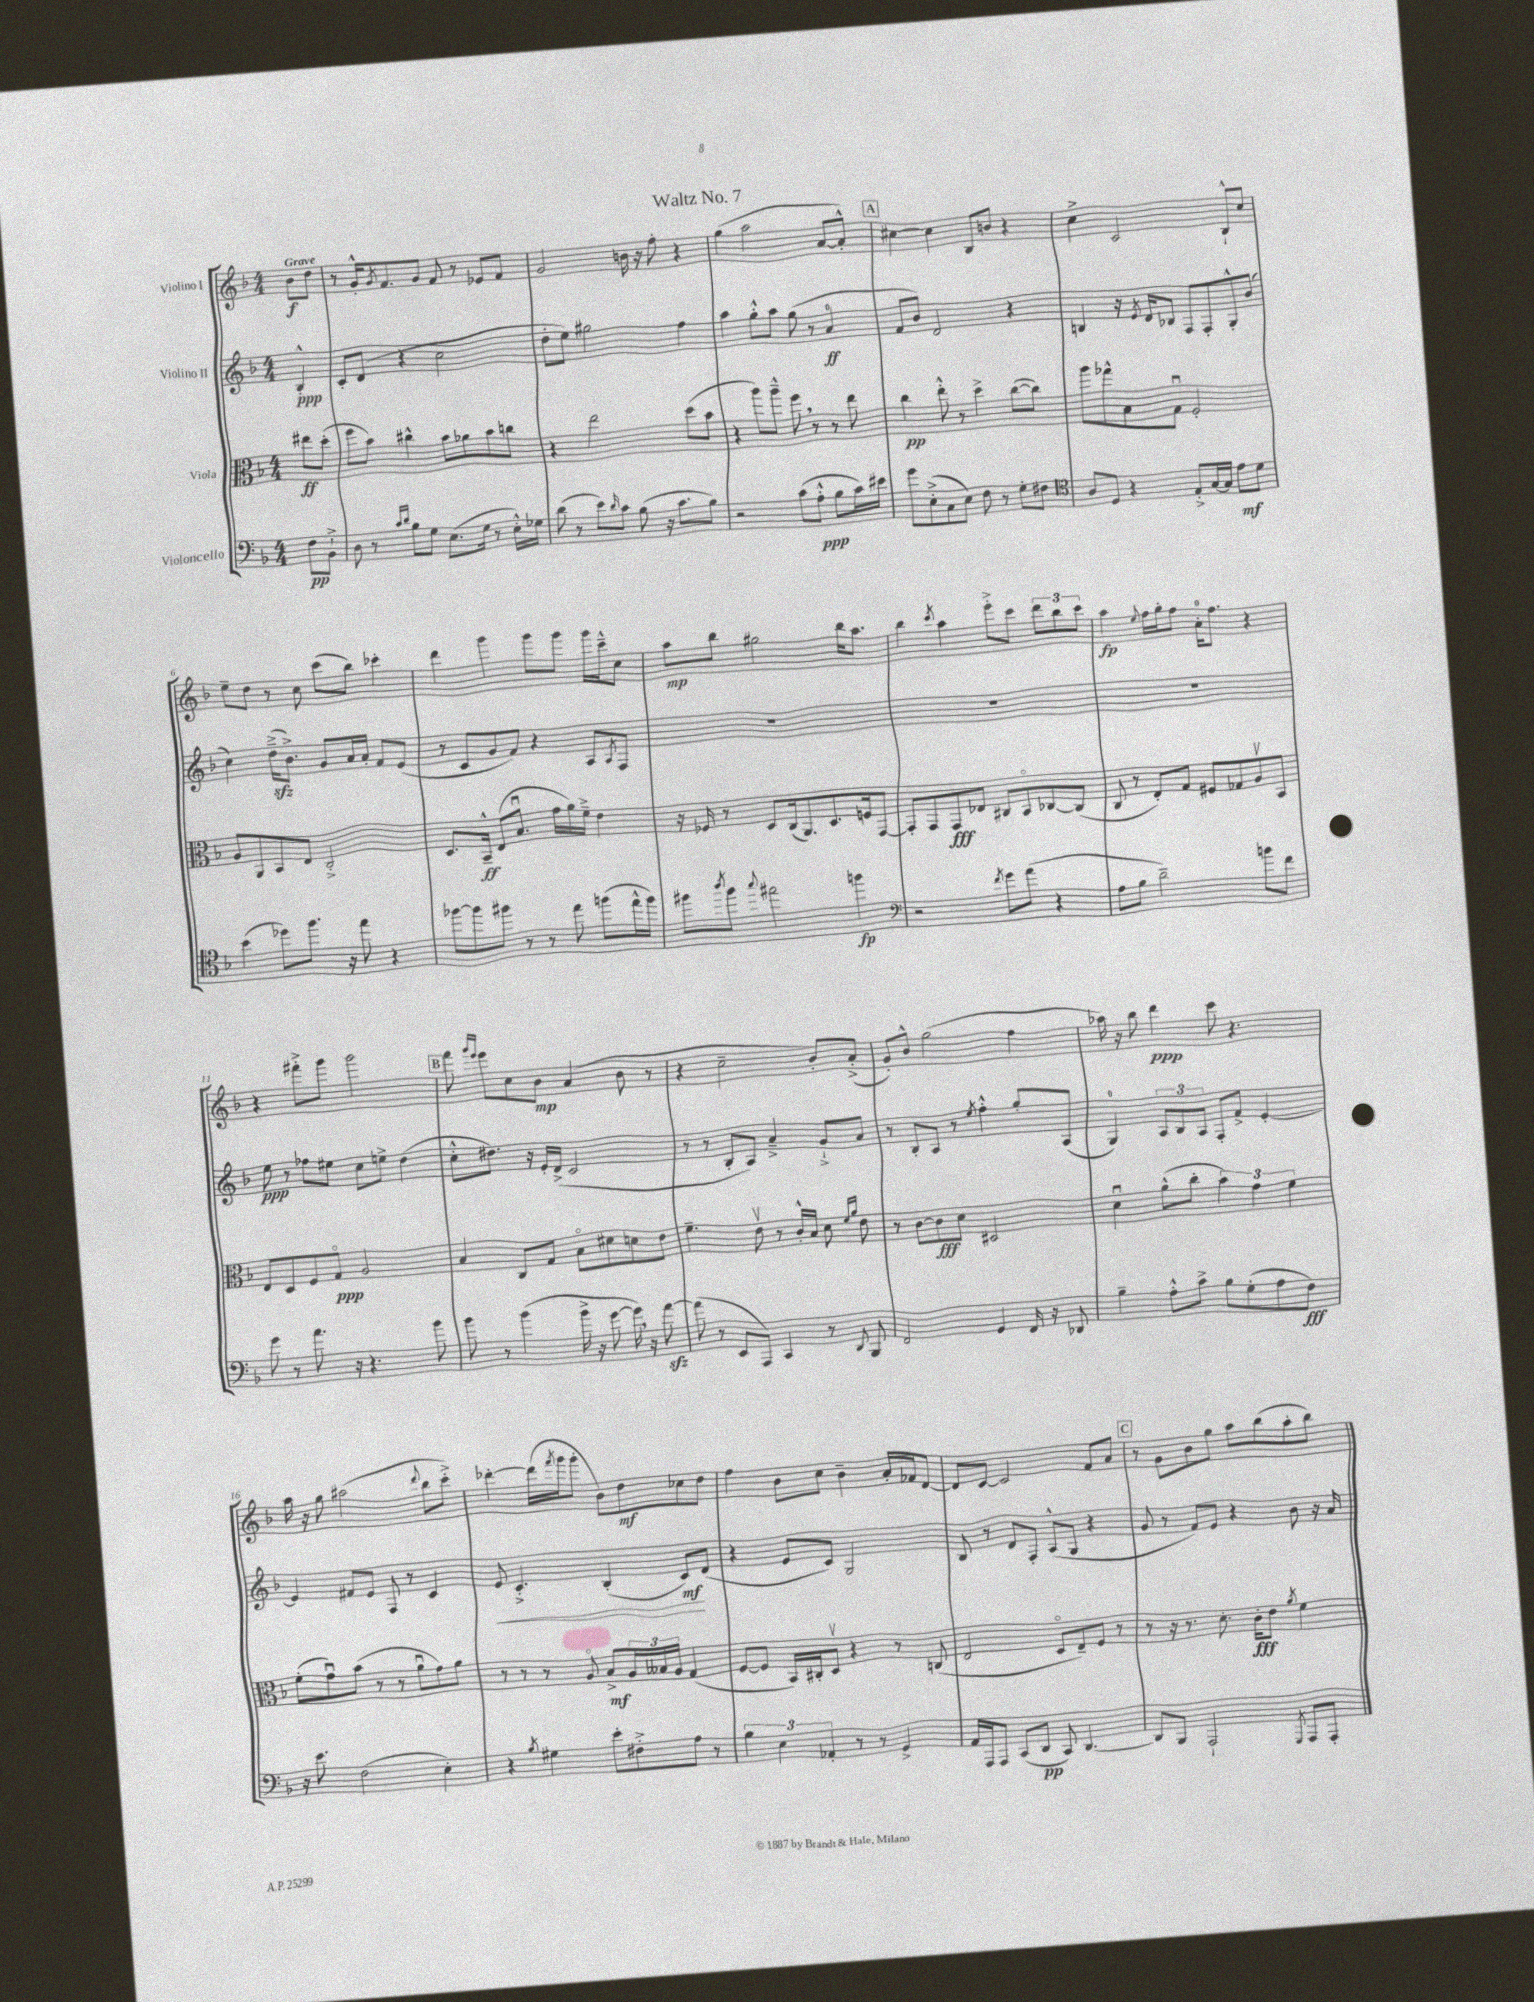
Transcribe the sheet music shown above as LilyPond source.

\header { title = "Waltz No. 7" }
<<
\new StaffGroup <<
\new Staff = "s0" \with { instrumentName = "Violino I" } {
    \clef treble \key f \major \numericTimeSignature \time 4/4 \partial 4 \tempo "Grave"
    bes'8\f d''8 |
    r8 g'16-.-^ \acciaccatura { g'8 } f'8. g'8 f'8 r8 ees'8 f'8 |
    g'2 b'16 r16 f''8-. r4 |
    g''4( a''2 a'8~ a'8-.-^) |
    \mark \markup { \box "A" } cis''4~ cis''4 bes8 b'8 r4 |
    c''4-> c'2 bes8-!-^ c''8 |
    e''8-- d''8 r8 c''8 c'''8( bes''8) ces'''4-. |
    d'''4 g'''4 g'''8 g'''8 g'''16 c'''16---^ c''8 |
    a''8\mp bes''8 gis''2 bes''16 a''8. |
    bes''4 \acciaccatura { c'''8 } a''4 e'''8-.-> c'''8 \tuplet 3/2 { d'''8 bes''8 c'''8 } |
    a''4\fp \appoggiatura { e''8 } f''16 g''16-. f''8 a'16-0-. f''8. r4 |
    r4 fis'''8-.-> g'''8 g'''2 |
    \mark \markup { \box "B" } f'''8 \grace { g'''16 e'''16 } e'''8 c''8 bes'8\mp a'4( bes'8 r8 |
    r4 c''2-- bes'8-.) a'8-.->( |
    g'8-.) bes'8-^ g''2( f''4 |
    aes''16) r16 bes''8 d'''4\ppp c'''8 r4. |
    a''16 r16 g''8 ais''2( \appoggiatura { d'''8 } bes''8 c'''8-.->) |
    des'''4~-. des'''16( \acciaccatura { f'''8 } g'''16 g'''8-. bes'8) d''8\mf ces''8 d''8 |
    f''4 bes'8 c''8 bes'4-- a'16-. fes'16 d'8~ |
    d'8 c'8~ c'2 f'8 a'8 |
    \mark \markup { \box "C" } r8 g'8 bes'8 g''8 a''8 bes''8( a''8-. bes''8) \bar "|." |
}
\new Staff = "s1" \with { instrumentName = "Violino II" } {
    \clef treble \key f \major \numericTimeSignature \time 4/4 \partial 4
    bes4-.-^\ppp |
    c'8-. d'8( r4 c''2 |
    d''8-. e''8) gis''2 f''4 |
    a''4 g''8-.-^ a''8 g''8( r8 a'4-0\ff |
    \mark \markup { \box "A" } f'8 bes'8) d'2 r4 |
    b4 r16 \acciaccatura { e'8 } d'16 bes8 f8 f8-. g8-.-^ bes'8( |
    c''4) d''16--->\sfz( bes'8.->) g'8 a'16 a'16-. f'8 e'8( |
    r8 c'8 g'8 f'8) r4 a8 \acciaccatura { a8 } f8 |
    R1 |
    R1 |
    R1 |
    e''8\ppp r8 fes''8 eis''8 c''8 e''8-> d''4( |
    \mark \markup { \box "B" } c''8-.-^ dis''8.) r16 e'16-. d'16->( c'2 |
    r8 r8 bes8-. a8) a'4---> g'8-!-> a'8 |
    r8 bes8-. a8 r8 \acciaccatura { e''8 } f''4-.-^ g''8-. a8( |
    g4-0) \tuplet 3/2 { a8 bes8 a8 } f8-. f'8-> e'4~-. |
    e'4 fis'8 e'8 f8 r8 c'4 |
    e'8\< c'4.-.-> bes4-.( c'8\mf\!) d'8( |
    r4 e'8 c'8) g2 |
    bes8 r8 d'8 f8-. a8-^( g8 r4 |
    \mark \markup { \box "C" } g'8 r8 f'8) e'8 r4 bes'8 r16 a'16 \bar "|." |
}
\new Staff = "s2" \with { instrumentName = "Viola" } {
    \clef alto \key f \major \numericTimeSignature \time 4/4 \partial 4
    eis''8\ff d''8-.( |
    f''8 bes'8) cis''4-^ bes'8 aes'8 bes'8 c''8 |
    r4 e''2 d''8( bes'8 |
    r4 a''8) a''8---^ f''8 \breathe r8 r8 e''8 |
    \mark \markup { \box "A" } c''4\pp e''8-.-^ r8 d''4-> c''8~( c''8) |
    a''8 ges''8-^ bes8 g8\downbow f2-. |
    a8 a,8 bes,8 e8 c2-.-> |
    d8. bes,16---^\ff e8( bes8.\downbow g'16 a'16) f'16---> e'4 |
    r16 fes16 r8 d8 c16( a,8.) d8. f16 g,8~ |
    g,8-. g,8 g,8\fff ees8 cis8 bes,8\flageolet ces8~ ces8( |
    c8 r8 e8-.) g8 fis8 ges8 a8\upbow bes,8 |
    e8 d8 f8 g8\flageolet\ppp a2 |
    \mark \markup { \box "B" } bes4 c8 g8 bes8\flageolet dis'8 d'8 e'8 |
    f'4.-- e'8\upbow r8 c'16-.-^ bes16 d'8 \grace { f'16 a'16 } e'8 |
    r8 c'8~ c'8\fff d'8 dis2 |
    d'4\downbow a'8-^( c''8-. \tuplet 3/2 { bes'4) g'4 f'4 } |
    f'8-.( g'8\downbow) bes'8( r8 r8 a'8\downbow g'8) a'8 |
    r8 r8 r8 a8\flageolet bes8->\mf \tuplet 3/2 { a16 beses16 a16 } g4( |
    f8~ f8 bes,16) cis16-. d8\upbow r4 r8 c8( |
    e2 d8\flageolet e8--) f8 r8 |
    \mark \markup { \box "C" } r8 r16 r8. d'8.-. c'16-.\fff e'8 \acciaccatura { a'8 } f'4 \bar "|." |
}
\new Staff = "s3" \with { instrumentName = "Violoncello" } {
    \clef bass \key f \major \numericTimeSignature \time 4/4 \partial 4
    f8\pp bes,8-!-> |
    d8 r8 \grace { c'16 d'16 } bes8 g8 e8.( g16 r8 e16-.-^) ges16 |
    d'8( r8 e'8) \grace { d'16 } c'8 bes8( r16 c'8. bes8) |
    r2 c'8( a8-.-^\ppp bes8 c'16) eis'16 |
    \mark \markup { \box "A" } g'8 e8-.->( c8 e8) f8 r8 g8-. fis8 |
    \clef tenor a8 d8 r4 e8-.-> g16~ g16 e'8\mf d'8 |
    bes'4( des''8) f''8. r16 e''8 r4 |
    fes''8~ fes''8 fis''8 r8 r8 e''8 f''8( e''16-^ f''16) |
    fis''8 \acciaccatura { a''8 } fis''8 \appoggiatura { g''8 } eis''2 f''4\fp |
    \clef bass r2 \acciaccatura { f'8 } g'8 a'8( r4 |
    a8 bes8 d'2--) b'8 f'8 |
    g'8 r8 a'8. r16 r4. bes'8 |
    \mark \markup { \box "B" } bes'8 r8 bes'4( bes'16-> r16 g'8~ g'16) \breathe r16 a'8~\sfz |
    a'8( r8 e,8 a,,8) c,4 r8 \appoggiatura { d,8 } bes,,8 |
    f,2 g,4 f,16 r16 des,8 |
    bes4-- a8-.-^ c'8-> bes8 g8-.( a8 f8\fff) |
    r16 e'8. f2( e4-.) |
    r4 \acciaccatura { bes8 } gis4 e'8-. fis8-.-> a8 r8 |
    \tuplet 3/2 { bes4 e4 aes,4-. } r8 r8 g,4-> |
    a,16 a,,16 a,,8 c,8( d,8\pp c,8) d,4.~ |
    \mark \markup { \box "C" } d,8 bes,,8 a,,2-! \acciaccatura { g,,8 } a,,8 a,,8-. \bar "|." |
}
>>
>>
